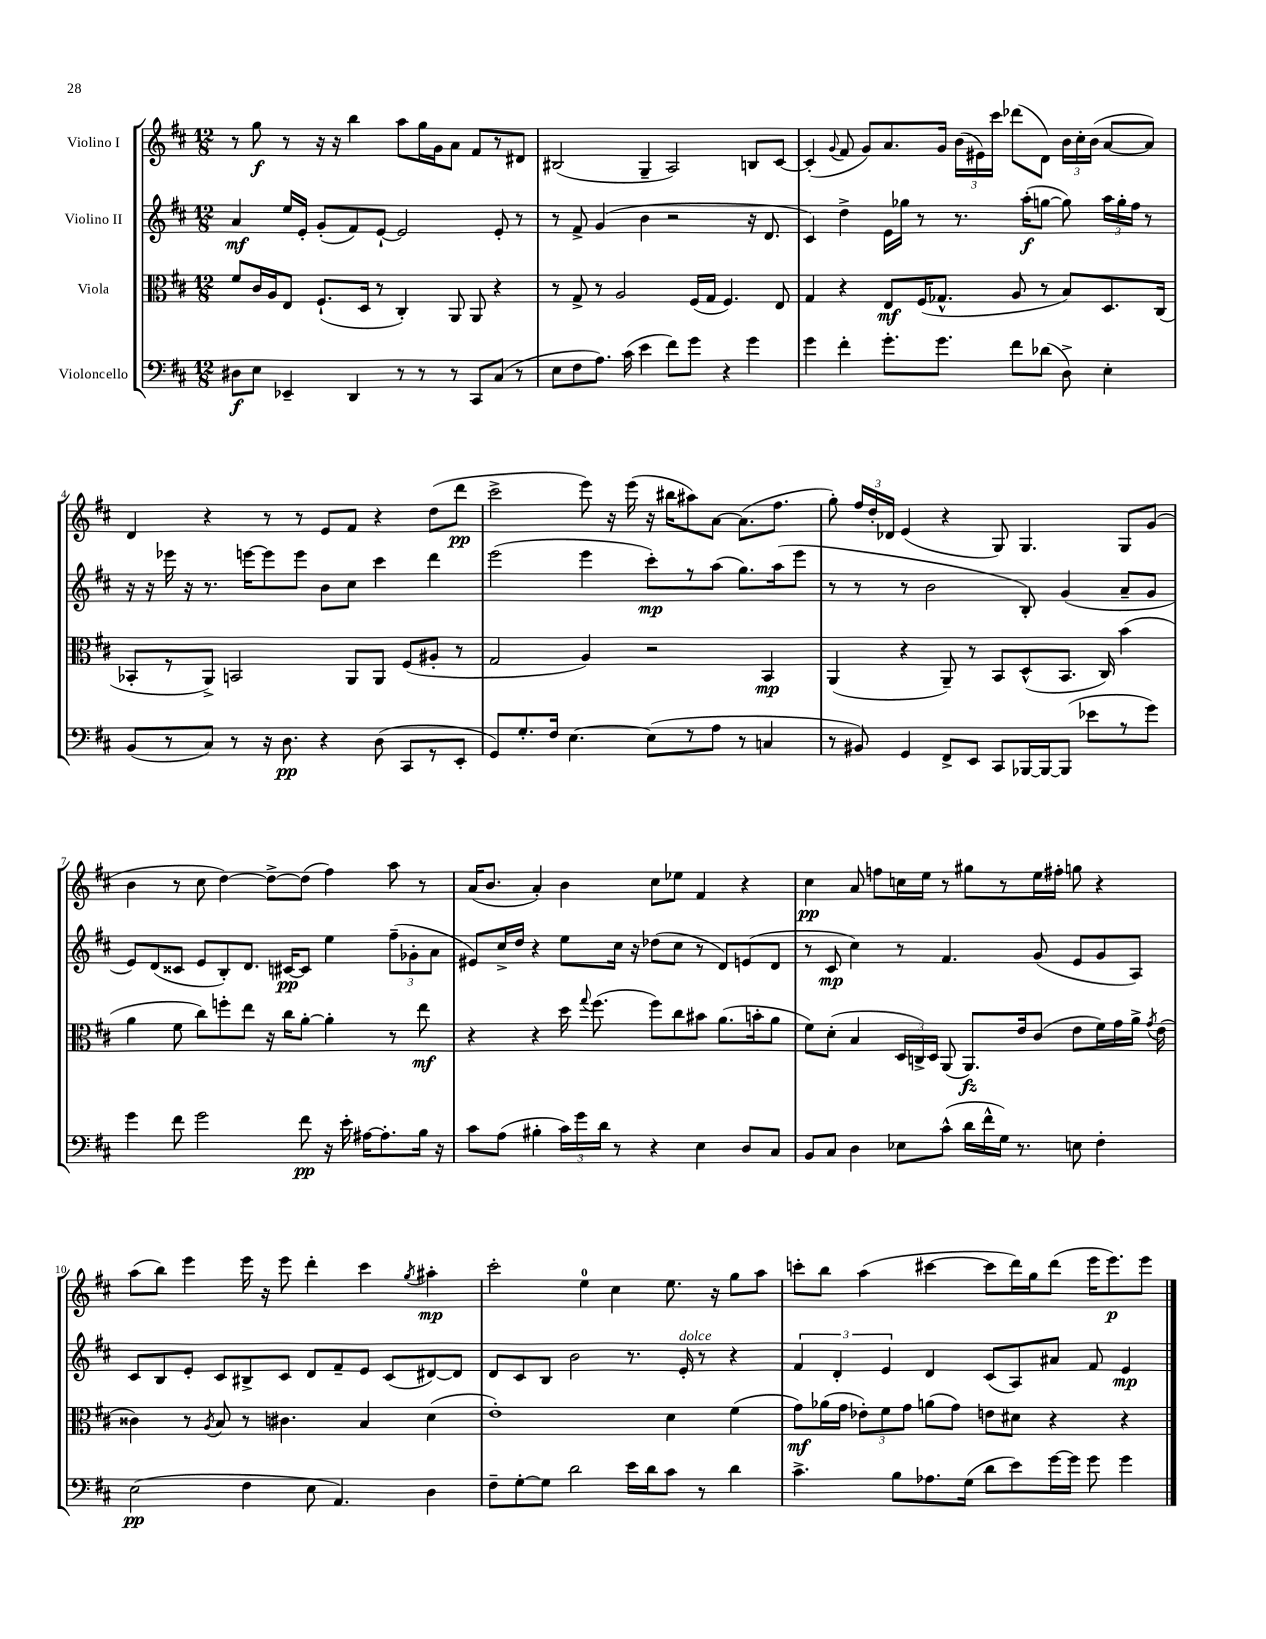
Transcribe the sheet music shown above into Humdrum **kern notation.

**kern	**kern	**kern	**kern
*staff4	*staff3	*staff2	*staff1
*clefF4	*clefC3	*clefG2	*clefG2
*k[f#c#]	*k[f#c#]	*k[f#c#]	*k[f#c#]
*M12/8	*M12/8	*M12/8	*M12/8
8D#\L	8f#/L	4a/	8r
8E\J	16c#/L	.	8gg\
.	16A/J	.	.
4EE-~/	8E/J	16ee/LL	8r
.	.	16e'/JJ	.
.	(8.F#`/L	(8g'/L	16r
.	.	.	16r
4DD/	.	8f#/)	4bb\
.	16D/Jk	.	.
.	8r	[8e`/J	.
8r	4C#'/)	2e/]	8aa\L
8r	.	.	16gg\L
.	.	.	16g\J
8r	8AA/	.	8a\J
8CC#/L	8AA/	.	8f#/L
(8C#/J	4r	8e'/	8r
8r	.	8r	8d#/J
=	=	=	=
8E\L	8r	8r	(2B#/
8F#\	8G^/	8f#^/	.
8.A\J)	8r	(4g/	.
.	2A/	.	.
(16c#\	.	.	.
4e\	.	4b\	4G~/
8f#\L)	.	2r	2A/)
8g\J	(16F#/LL	.	.
.	16G/JJ	.	.
4r	4.F#/)	.	.
4g\	.	16r	8B/L
.	.	8.d/	.
.	8E/	.	[8c#/J
=	=	=	=
4g\	4G/	4c#/)	(4c#'/]
.	.	.	8qqg/
4f#'\	4r	4dd^\	8f#/
.	.	.	8g/L)
8.g'\L	8E/L	16e\LL	8.a/
.	.	16gg-\JJ	.
.	(16F#/K	8r	.
8.g\J	8.G-^^/J	.	16g/Jk
.	.	8.r	(24b\LL
.	.	.	24e#\)
.	.	.	24ccc#\JJ
8f#\L	8A/	.	(8ddd-\L
.	.	(16aa'\LK	.
(8d-\J	8r	[8gg\J	8d\J)
8D^\)	8B/L)	8gg\])	24b\LL
.	.	.	24cc#'\
.	.	.	(24b\JJ
4E'\	8.D/	24aa\LL	[8a/L
.	.	24gg'\	.
.	.	24ff#\JJ	.
.	.	8r	8a/]J)
.	(16C#/Jk	.	.
=	=	=	=
(8BB/L	8BB-'/L	16r	4d/
.	.	16r	.
8r	8r	16eee-\	.
.	.	16r	.
8C#/J)	8AA^/J)	8.r	4r
8r	2BB/	.	.
.	.	[16eee\LK	.
16r	.	8eee\]	8r
8.D\	.	.	.
.	.	8eee\J	8r
4r	.	8b\L	8e/L
.	8AA/L	8cc#\J	8f#/J
(8D\	8AA/J	4ccc#\	4r
8CC#/L	(8F#/L	.	.
8r	8A#'/J	4ddd\	(8dd\L
8EE'/J	8r	.	8ddd\J
=	=	=	=
8GG/L)	2G/	(2eee\	2ccc#^\
8.G'/	.	.	.
16F#/Jk	.	.	.
[4.E\	.	.	.
.	4A/)	4eee\	8eee\)
.	.	.	16r
.	.	.	(16eee\
(8E\]L	2r	8ccc#'\L)	16r
.	.	.	16bb#\LK
8r	.	8r	8aa#\)
8A\J	.	(8aa\J	[8a\J
8r	.	8.gg\L)	(8.a\]L
4C/	4BB/	.	.
.	.	(16aa\k	8.ff#\J
.	.	8eee\J	.
=	=	=	=
8r	(4AA/	8r	8gg'\)
8BB#/)	.	8r	24ff#/LL
.	.	.	24dd'/
.	.	.	24d-/JJ
4GG/	4r	8r	(4e/
.	.	2b\	.
8FF#^/L	8AA~/)	.	4r
8EE/J	8r	.	.
8CC#/L	8BB/L	.	8G/)
[16BBB-/L	(8D^^/	8B'/)	4.G/
16BBB-/_J	.	.	.
(8BBB-/]J	8.BB/J	(4g/	.
8e-\L	.	.	.
.	16C#/)	.	.
8r	(4b\	8a~/L	8G/L
8g\J)	.	8g/J	(8g/J
=	=	=	=
4g\	4a\	8e/L)	4b\
.	.	(8d/	.
8f#\	8f#\	8c##/J	8r
2g\	8cc#\L)	8e/L	8cc#\
.	8ff'\	8B'/)	[4dd\)
.	8ee\J	8.d/J	.
.	16r	.	8dd^\_L
.	16cc#\LK	[16c#/LK	.
8f#\	[8a'\J	8c#/]J	(8dd\]J
16r	4a'\]	4ee\	4ff#\)
16e'\	.	.	.
[16A#\LK	.	.	.
8.A#'\]	.	.	.
.	8r	(12ff#~\L	8aa\
.	.	12g-'\	.
16B\Jk	8ee\	.	8r
.	.	12a\J	.
16r	.	.	.
=	=	=	=
8c#\L	4r	8e#/L)	(16a/LK
.	.	.	8.b/J
(8A\J	.	16cc#^/L	.
.	.	16dd/JJ	.
4B#'\	4r	4r	4a'/)
24c#\LL)	16dd\	8ee\L	4b\
24g\	.	.	.
.	8qqgg/	.	.
.	(8.ff#\	.	.
24d\JJ	.	.	.
8r	.	16cc#\Jk	.
.	.	16r	.
4r	8ff#\L)	(8dd-\L	8cc#\L
.	8cc#\	8cc#\J	8ee-\J
4E\	8b#\J	8r	4f#/
.	(8.a\L	8d/L)	.
8D/L	.	(8e/	4r
.	16b'\k	.	.
8C#/J	8a\J	8d/J	.
=	=	=	=
8BB/L	8f#\L)	8r	4cc#\
8C#/J	(8d'\J	8c#/	.
4D\	4B/	4cc#\)	8a/
.	.	.	8ff\L
8E-\L	24D/LL	8r	16cc\L
.	24C^/)	.	.
.	.	.	16ee\JJ
.	24D/JJ	.	.
(8c#^^\J	(8AA/	4.f#/	8r
16d\LL	8.AA/L)	.	8gg#\L
16f#^^\	.	.	.
16G\JJ)	.	.	8r
8.r	16e/k	.	.
.	(8c#/J	(8g/	16ee\L
.	.	.	16ff#'\JJ
8E\	8e\L	8e/L	8gg\
4F#'\	16f#\L)	8g/	4r
.	16g\	.	.
.	16a^\JJ	8A/J)	.
.	8qg/	.	.
.	(16e\	.	.
=	=	=	=
(2E\	4c##\)	8c#/L	(8aa\L
.	.	8B/	8bb\J)
.	8r	8e'/J	4eee\
.	8qA/	.	.
.	8B/	8c#/L	.
4F#\	8r	8B#^/	16eee\
.	.	.	16r
.	4.c#\	8c#/J	8eee\
8E\	.	8d/L	4ddd'\
4.AA/)	.	8f#~/	.
.	4B/	8e/J	4ccc#\
.	.	(8c#/L	.
.	.	.	8qgg/
4D\	(4d\	[8d#/)	4aa#'\
.	.	8d#/]J	.
=	=	=	=
8F#~\L	1e')	8d/L	2ccc#'\
[8G'\	.	8c#/	.
8G\]J	.	8B/J	.
2d\	.	2b\	.
.	.	.	4ee\
.	.	.	4cc#\
16e\LL	.	8.r	.
16d\J	.	.	.
8c#\J	4d\	.	8.ee\
.	.	16e'/	.
8r	.	8r	.
.	.	.	16r
4d\	(4f#\	4r	8gg\L
.	.	.	8aa\J
=	=	=	=
4.c#^\	8g\L)	6f#/	8ccc'\L
.	(16a-\L	.	8bb\J
.	.	6d'/	.
.	16g\JJ	.	.
.	12e-'\L)	.	(4aa\
.	12f#\	6e/	.
8B\L	.	.	.
.	12g\J	.	.
8.A-\	(8a\L	4d/	[4ccc#\
.	8g\J)	.	.
(16G\Jk	.	.	.
8d\L	8e\L	(8c#/L	8ccc#\]L
8e\)	8d#\J	8A/)	16ddd\L)
.	.	.	16gg\J
[16g\L	4r	8a#/J	(8ddd\J
16g\]JJ	.	.	.
8g\	.	8f#/	16eee\LK
.	.	.	8.eee\)
4g\	4r	4e/	.
.	.	.	8eee\J
==	==	==	==
*-	*-	*-	*-
